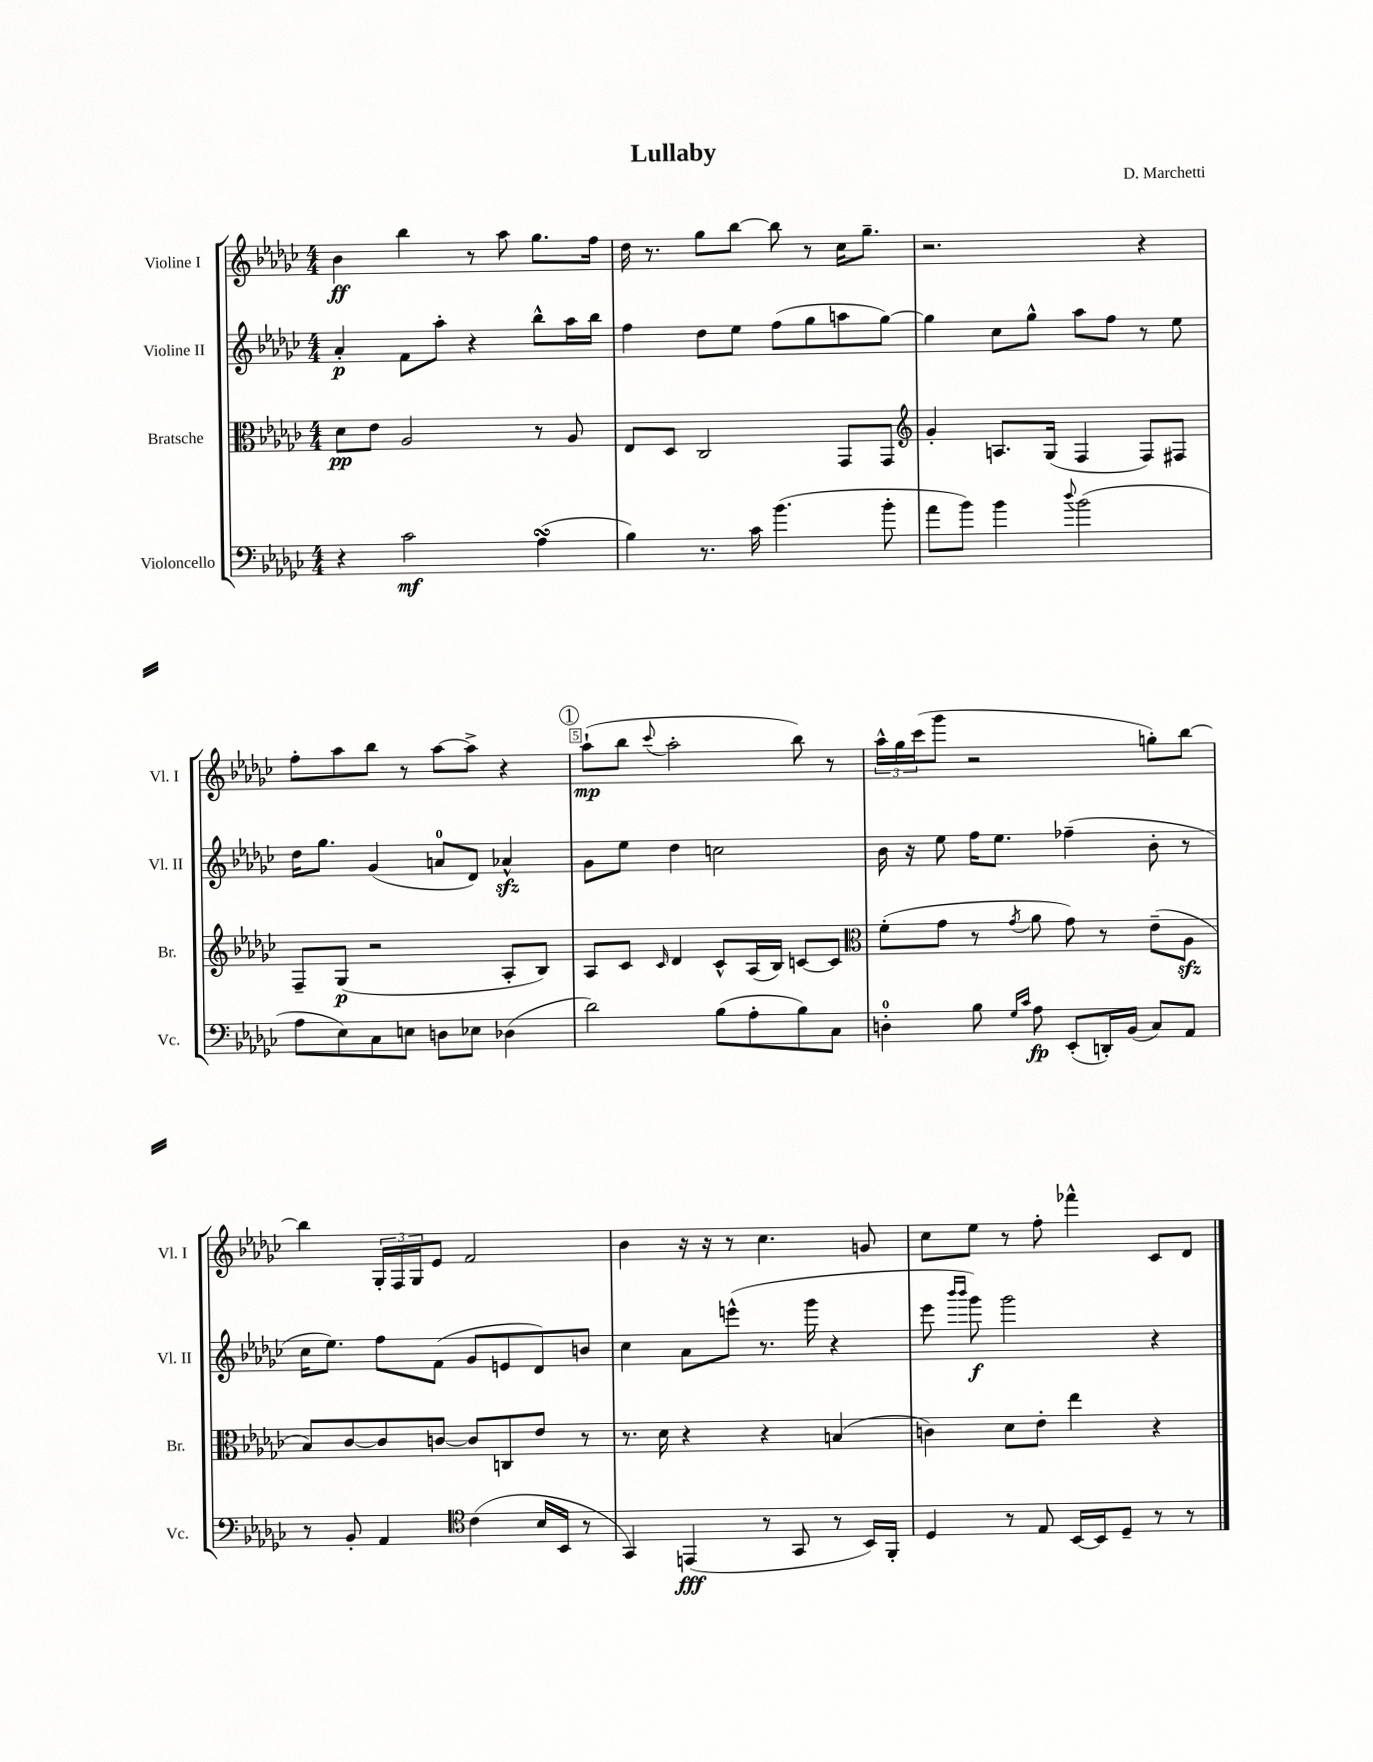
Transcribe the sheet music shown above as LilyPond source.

\header { title = "Lullaby" composer = "D. Marchetti" }
<<
\new StaffGroup <<
\new Staff = "s0" \with { instrumentName = "Violine I" shortInstrumentName = "Vl. I" } {
    \clef treble \key ges \major \numericTimeSignature \time 4/4
    bes'4\ff bes''4 r8 aes''8 ges''8. f''16 |
    des''16 r8. ges''8 bes''8~ bes''8 r8 ces''16 ges''8.-- |
    r2. r4 |
    f''8-. aes''8 bes''8 r8 aes''8~ aes''8-> r4 |
    \mark \markup { \circle "1" } aes''8-!\mp( bes''8 \appoggiatura { ces'''8 } aes''2-. bes''8) r8 |
    \tuplet 3/2 { aes''16-^ ges''16 ces'''16( } ges'''8 r2 g''8-.) bes''8~ |
    bes''4 \tuplet 3/2 { ges16-. f16 ges16 } ees'8 f'2 |
    bes'4 r16 r16 r8 ces''4. g'8 |
    ces''8 ees''8 r8 f''8-. fes'''4-^ ces'8 des'8 \bar "|." |
}
\new Staff = "s1" \with { instrumentName = "Violine II" shortInstrumentName = "Vl. II" } {
    \clef treble \key ges \major \numericTimeSignature \time 4/4
    aes'4-.\p f'8 aes''8-. r4 bes''8-^ aes''16 bes''16 |
    f''4 des''8 ees''8 f''8( ges''8 a''8 ges''8~) |
    ges''4 ces''8 ges''8-^ aes''8 f''8 r8 ees''8 |
    des''16 ges''8. ges'4( a'8-0 des'8) aes'4-^\sfz |
    \mark \markup { \circle "1" } ges'8 ees''8 des''4 c''2 |
    bes'16 r16 ees''8 f''16 ees''8. fes''4--( bes'8-. r8 |
    ces''16 ees''8.) f''8 f'8( ges'8 e'8 des'8) b'8 |
    ces''4 aes'8 e'''8-^( r8. ges'''16 r4 |
    ees'''8 \grace { bes'''16 bes'''16 } ges'''8\f) ges'''2 r4 \bar "|." |
}
\new Staff = "s2" \with { instrumentName = "Bratsche" shortInstrumentName = "Br." } {
    \clef alto \key ges \major \numericTimeSignature \time 4/4
    des'8\pp ees'8 aes2 r8 aes8 |
    ees8 des8 ces2 ges,8 ges,8 |
    \clef treble ges'4-. a8. ges16( f4 f8) fis8 |
    f8-- ges8\p( r2 aes8-. bes8) |
    \mark \markup { \circle "1" } aes8 ces'8 \grace { ces'16 } des'4 ces'8-^ aes16( bes16) c'8~ c'8 |
    \clef alto f'8-.( ges'8 r8 \acciaccatura { ges'8 } aes'8 ges'8) r8 ees'8--( aes8\sfz |
    bes8) ces'8~ ces'8 c'8~ c'8 c8 ees'8 r8 |
    r8. des'16 r4 r4 b4( |
    c'4) des'8 ees'8-. ees''4 r4 \bar "|." |
}
\new Staff = "s3" \with { instrumentName = "Violoncello" shortInstrumentName = "Vc." } {
    \clef bass \key ges \major \numericTimeSignature \time 4/4
    r4 ces'2\mf aes4\turn( |
    bes4) r8. ces'16 bes'4.( bes'8-. |
    aes'8 bes'8) bes'4 \appoggiatura { des''8 } bes'2( |
    aes8 ees8) ces8 e8 d8 ees8 des4( |
    \mark \markup { \circle "1" } des'2) bes8( aes8-. bes8) ces8 |
    d4-0-. bes8 \grace { ges16 ces'16 } aes8\fp ees,8-.( d,16-.) bes,16( ces8) aes,8 |
    r8 bes,8-. aes,4 \clef tenor ces'4( bes16 bes,16 r8 |
    ges,4) e,4\fff( r8 ges,8 r8 bes,16) f,16-. |
    des4 r8 ees8 bes,16~ bes,16 des8-- r8 r8 \bar "|." |
}
>>
>>
\layout { \context { \Score \override BarNumber.break-visibility = ##(#f #t #t) barNumberVisibility = #(every-nth-bar-number-visible 5) \override BarNumber.stencil = #(make-stencil-boxer 0.1 0.3 ly:text-interface::print) } }
